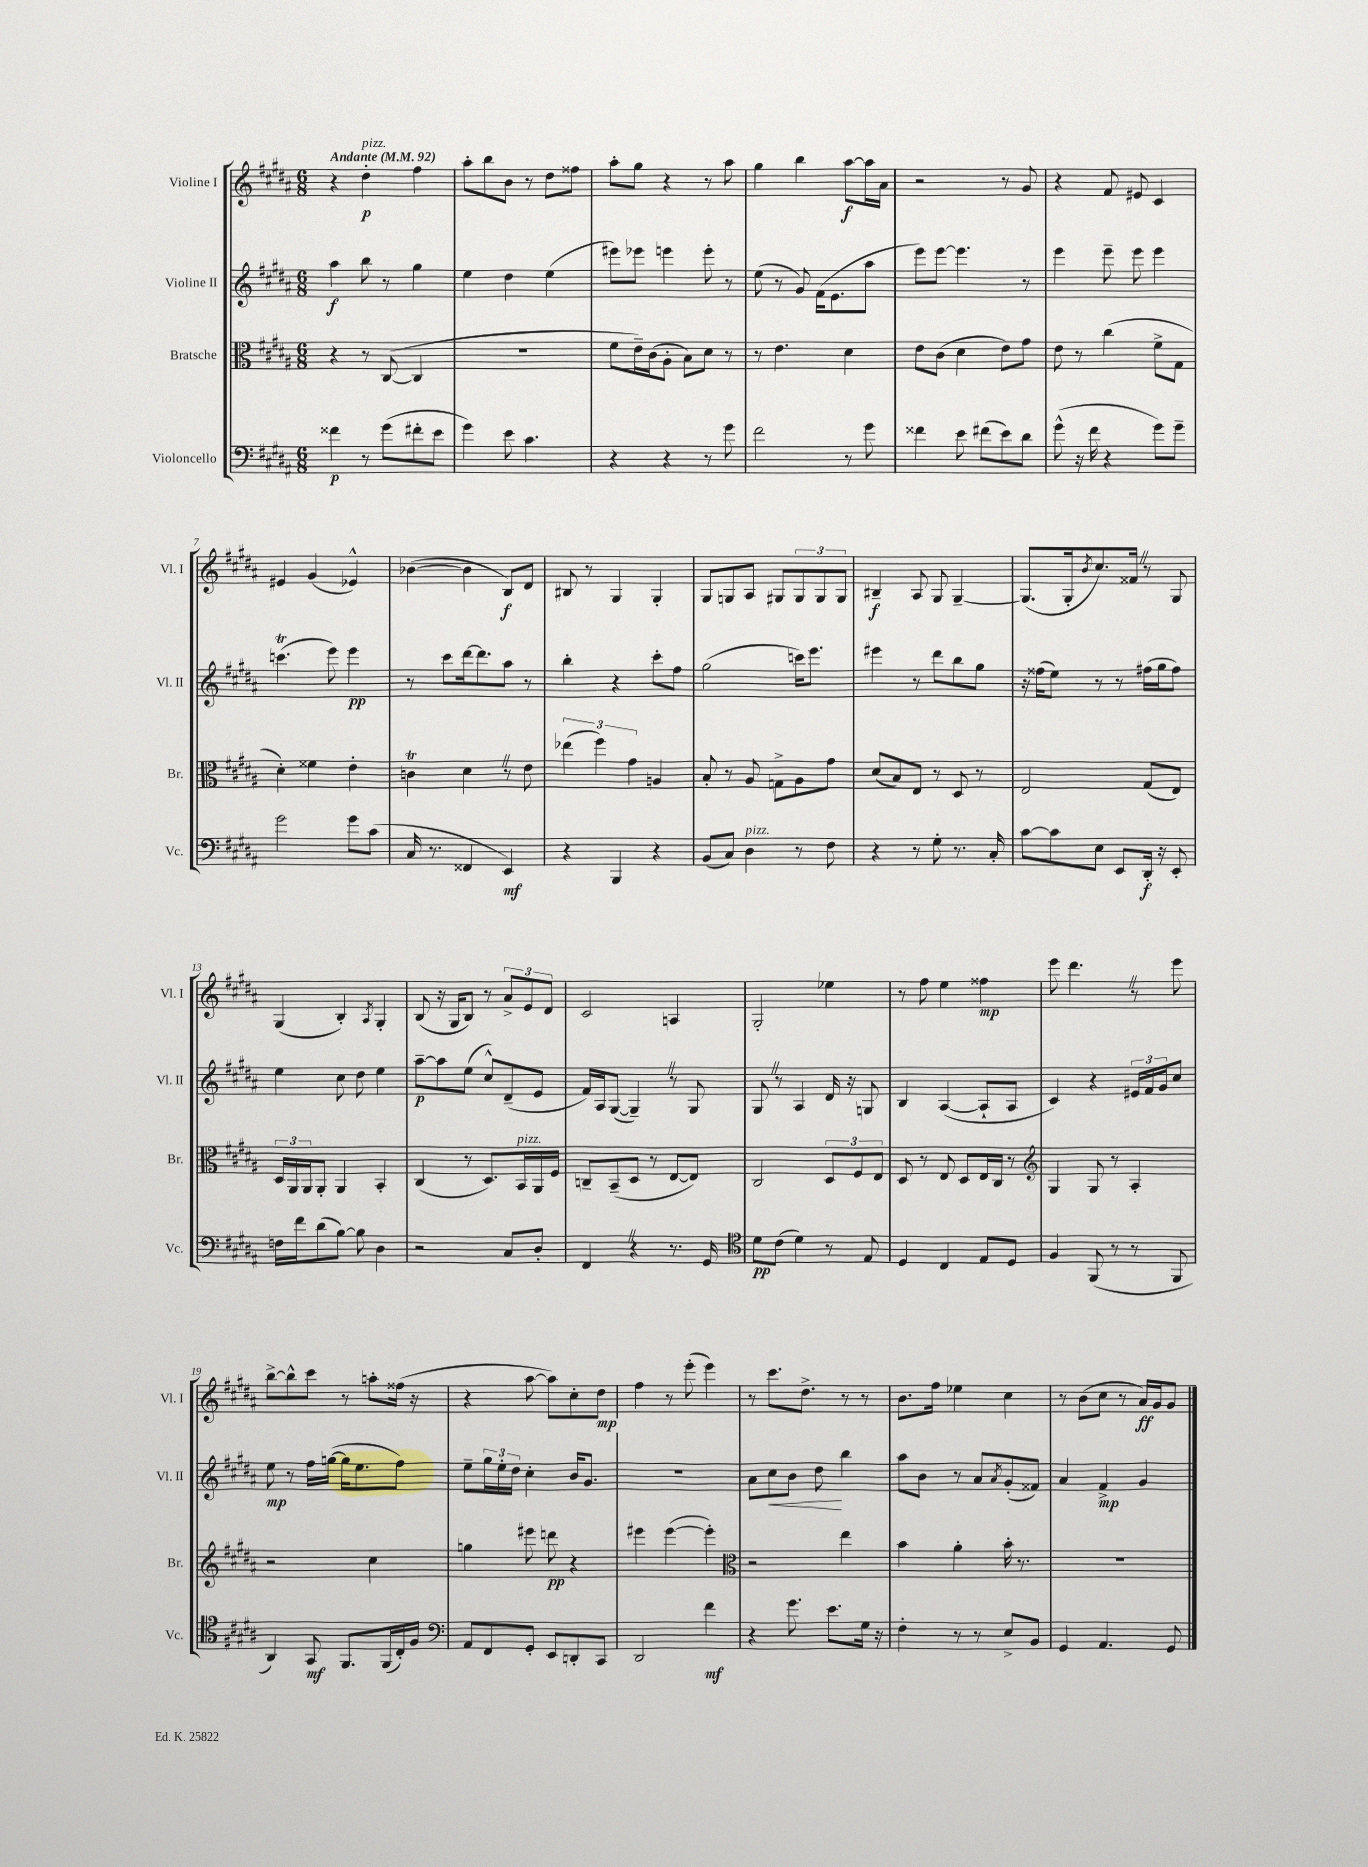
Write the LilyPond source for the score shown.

<<
\new StaffGroup <<
\new Staff = "s0" \with { instrumentName = "Violine I" shortInstrumentName = "Vl. I" } {
    \clef treble \key b \major \numericTimeSignature \time 6/8 \tempo "Andante" 4 = 92
    r4 dis''4-.\p^\markup { \italic "pizz." } fis''4 |
    ais''8-. b''8 b'8 r8 dis''8 fisis''8 |
    ais''8-. gis''8 r4 r8 ais''8 |
    gis''4 b''4 ais''8~\f ais''16 ais'16 |
    r2 r8 gis'8 |
    r4 fis'8 eis'8 cis'4 |
    eis'4 gis'4( ees'4-^) |
    bes'4~( bes'4 b8\f) dis'8 |
    bis8 r8 gis4 gis4-. |
    gis8 g8 ais8 gis8 \tuplet 3/2 { gis8 gis8 gis8 } |
    bis4--\f ais8 gis8 gis4~-- |
    gis8.( gis16-. \acciaccatura { b'8 } cis''8.) fisis'16 \once \override BreathingSign.text = \markup { \musicglyph "scripts.caesura.straight" } \breathe r8 gis8 |
    gis4( b4-.) \acciaccatura { ais8 } gis4-. |
    b8( r16 gis16 b8) r8 \tuplet 3/2 { ais'8-> e'8 dis'8 } |
    cis'2 a4 |
    gis2-. ees''4 |
    r8 fis''8 e''4 fisis''4\mp |
    e'''8 dis'''4. \once \override BreathingSign.text = \markup { \musicglyph "scripts.caesura.straight" } \breathe r8 e'''8 |
    b''8~-> b''8-^ cis'''8 r8 a''8-. fisis''16( r16 |
    r4 ais''8~ ais''8) cis''8-. dis''8\mp |
    fis''4 r8 e'''8-.( e'''4) |
    r8 cis'''8. dis''8.-> r8 r8 |
    b'8. fis''16 ees''4 cis''4 |
    r8 b'8( cis''8 r8 ais'16\ff) gis'16 gis'8 \bar "|." |
}
\new Staff = "s1" \with { instrumentName = "Violine II" shortInstrumentName = "Vl. II" } {
    \clef treble \key b \major \numericTimeSignature \time 6/8
    ais''4\f b''8 r8 gis''4 |
    e''4 dis''4 e''4( |
    eis'''8) ees'''8 e'''4 e'''8-. r8 |
    e''8( r8 gis'8) fis'16( e'8. ais''8 |
    e'''8) e'''8~ e'''4. r8 |
    e'''4 e'''8-- e'''8 e'''4 |
    c'''4.\trill( e'''8) e'''4\pp |
    r8 cis'''8 dis'''16~ dis'''8. ais''8 r8 |
    b''4-. r4 cis'''8-. fis''8 |
    gis''2( c'''16) e'''8. |
    eis'''4 r8 dis'''8 b''8 gis''8 |
    r16 fisis''16( e''8) r8 r8 fis''16( gis''16 fis''8) |
    e''4 cis''8 dis''8 e''4 |
    ais''8~--\p ais''8 e''8( cis''8-^) dis'8--( e'8 |
    fis'16) ais16 gis8~( gis4--) \once \override BreathingSign.text = \markup { \musicglyph "scripts.caesura.straight" } \breathe r8 gis8 |
    gis8 \once \override BreathingSign.text = \markup { \musicglyph "scripts.caesura.straight" } \breathe r8 ais4 dis'16 r16 g8 |
    b4 ais4~( ais8-! ais8 |
    cis'4) r4 \tuplet 3/2 { eis'16 fis'16 gis'16 } cis''8 |
    e''8\mp r8 fis''16 g''16~( g''16 e''8. fis''8) |
    e''8-- \tuplet 3/2 { gis''16 e''16-. dis''16 } cis''4-. b'16 gis'8. |
    R2. |
    ais'8 cis''8\< b'8 dis''8\! b''4 |
    ais''8 b'8 r8 ais'8 \acciaccatura { ais'8 } gis'8-.( fisis'8) |
    ais'4 fis'4->\mp gis'4 \bar "|." |
}
\new Staff = "s2" \with { instrumentName = "Bratsche" shortInstrumentName = "Br." } {
    \clef alto \key b \major \numericTimeSignature \time 6/8
    r4 r8 cis8~( cis4 |
    R2. |
    fis'8 e'16--) cis'16( ais8-. b8) dis'8 r8 |
    r8 e'4. dis'4 |
    e'8 cis'8( dis'4 e'8) gis'8 |
    e'8 r8 cis''4( fis'8-> gis8 |
    dis'4-.) fisis'4 e'4-. |
    c'4\trill dis'4 \once \override BreathingSign.text = \markup { \musicglyph "scripts.caesura.straight" } \breathe r8 e'8 |
    \tuplet 3/2 { ees''4( fis''4) gis'4 } a4 |
    b8-. r8 ais8 g8-> ais8 gis'8 |
    dis'8( b8) e8 r8 dis8 r8 |
    e2 gis8( e8) |
    \tuplet 3/2 { dis16 ais,16 ais,16 } ais,8-. ais,4 b,4-. |
    cis4( r8 dis8.) b,16^\markup { \italic "pizz." } ais,16 fis16 |
    c8-- b,8--( dis8 r8 e8~ e8) |
    cis2 \tuplet 3/2 { dis8 fis8 e8 } |
    dis8 r8 e8 dis8 e16 cis16 r8 |
    \clef treble gis4 gis8 r8 ais4-. |
    r2 cis''4 |
    g''4 eis'''8 d'''8\pp r4 |
    eis'''4 eis'''4~( eis'''4-.) |
    \clef alto r2 e''4 |
    b'4 ais'4-. b'16-. r8. |
    R2. \bar "|." |
}
\new Staff = "s3" \with { instrumentName = "Violoncello" shortInstrumentName = "Vc." } {
    \clef bass \key b \major \numericTimeSignature \time 6/8
    fisis'4\p r8 gis'8( fis'8-. e'8 |
    gis'4) e'8 cis'4. |
    r4 r4 r8 gis'8 |
    fis'2 r8 gis'8 |
    fisis'4 e'8 fis'8( e'8) dis'8 |
    gis'8-^( r16 fis'16 r4 gis'8) gis'8-- |
    gis'2 gis'8 cis'8( |
    cis16 r8. fisis,4 e,4\mf) |
    r4 b,,4 r4 |
    b,8( cis8) dis4^\markup { \italic "pizz." } r8 fis8 |
    r4 r8 gis8-. r8. cis16-. |
    cis'8~ cis'8 e8 e,8 dis,16-.\f r16 e,8-. |
    f16 fis'16 dis'8( b8~) b8 dis4 |
    r2 cis8 dis8-. |
    fis,4 \once \override BreathingSign.text = \markup { \musicglyph "scripts.caesura.straight" } \breathe r4 r8. gis,16 |
    \clef tenor dis'8\pp cis'8( dis'4) r8 e8 |
    dis4 cis4 e8 dis8 |
    fis4 fis,8( r8 r8 fis,8 |
    ais,4) gis,8\mf fis,8. fis,16( cis16-.) fis16 |
    \clef bass ais,8 fis,8 gis,8-. e,8 d,8-. cis,8 |
    dis,2 fis'4\mf |
    r4 gis'8. e'8. gis16 r16 |
    fis4-. r8 r8 e8-> b,8 |
    gis,4 ais,4. gis,8 \bar "|." |
}
>>
>>
